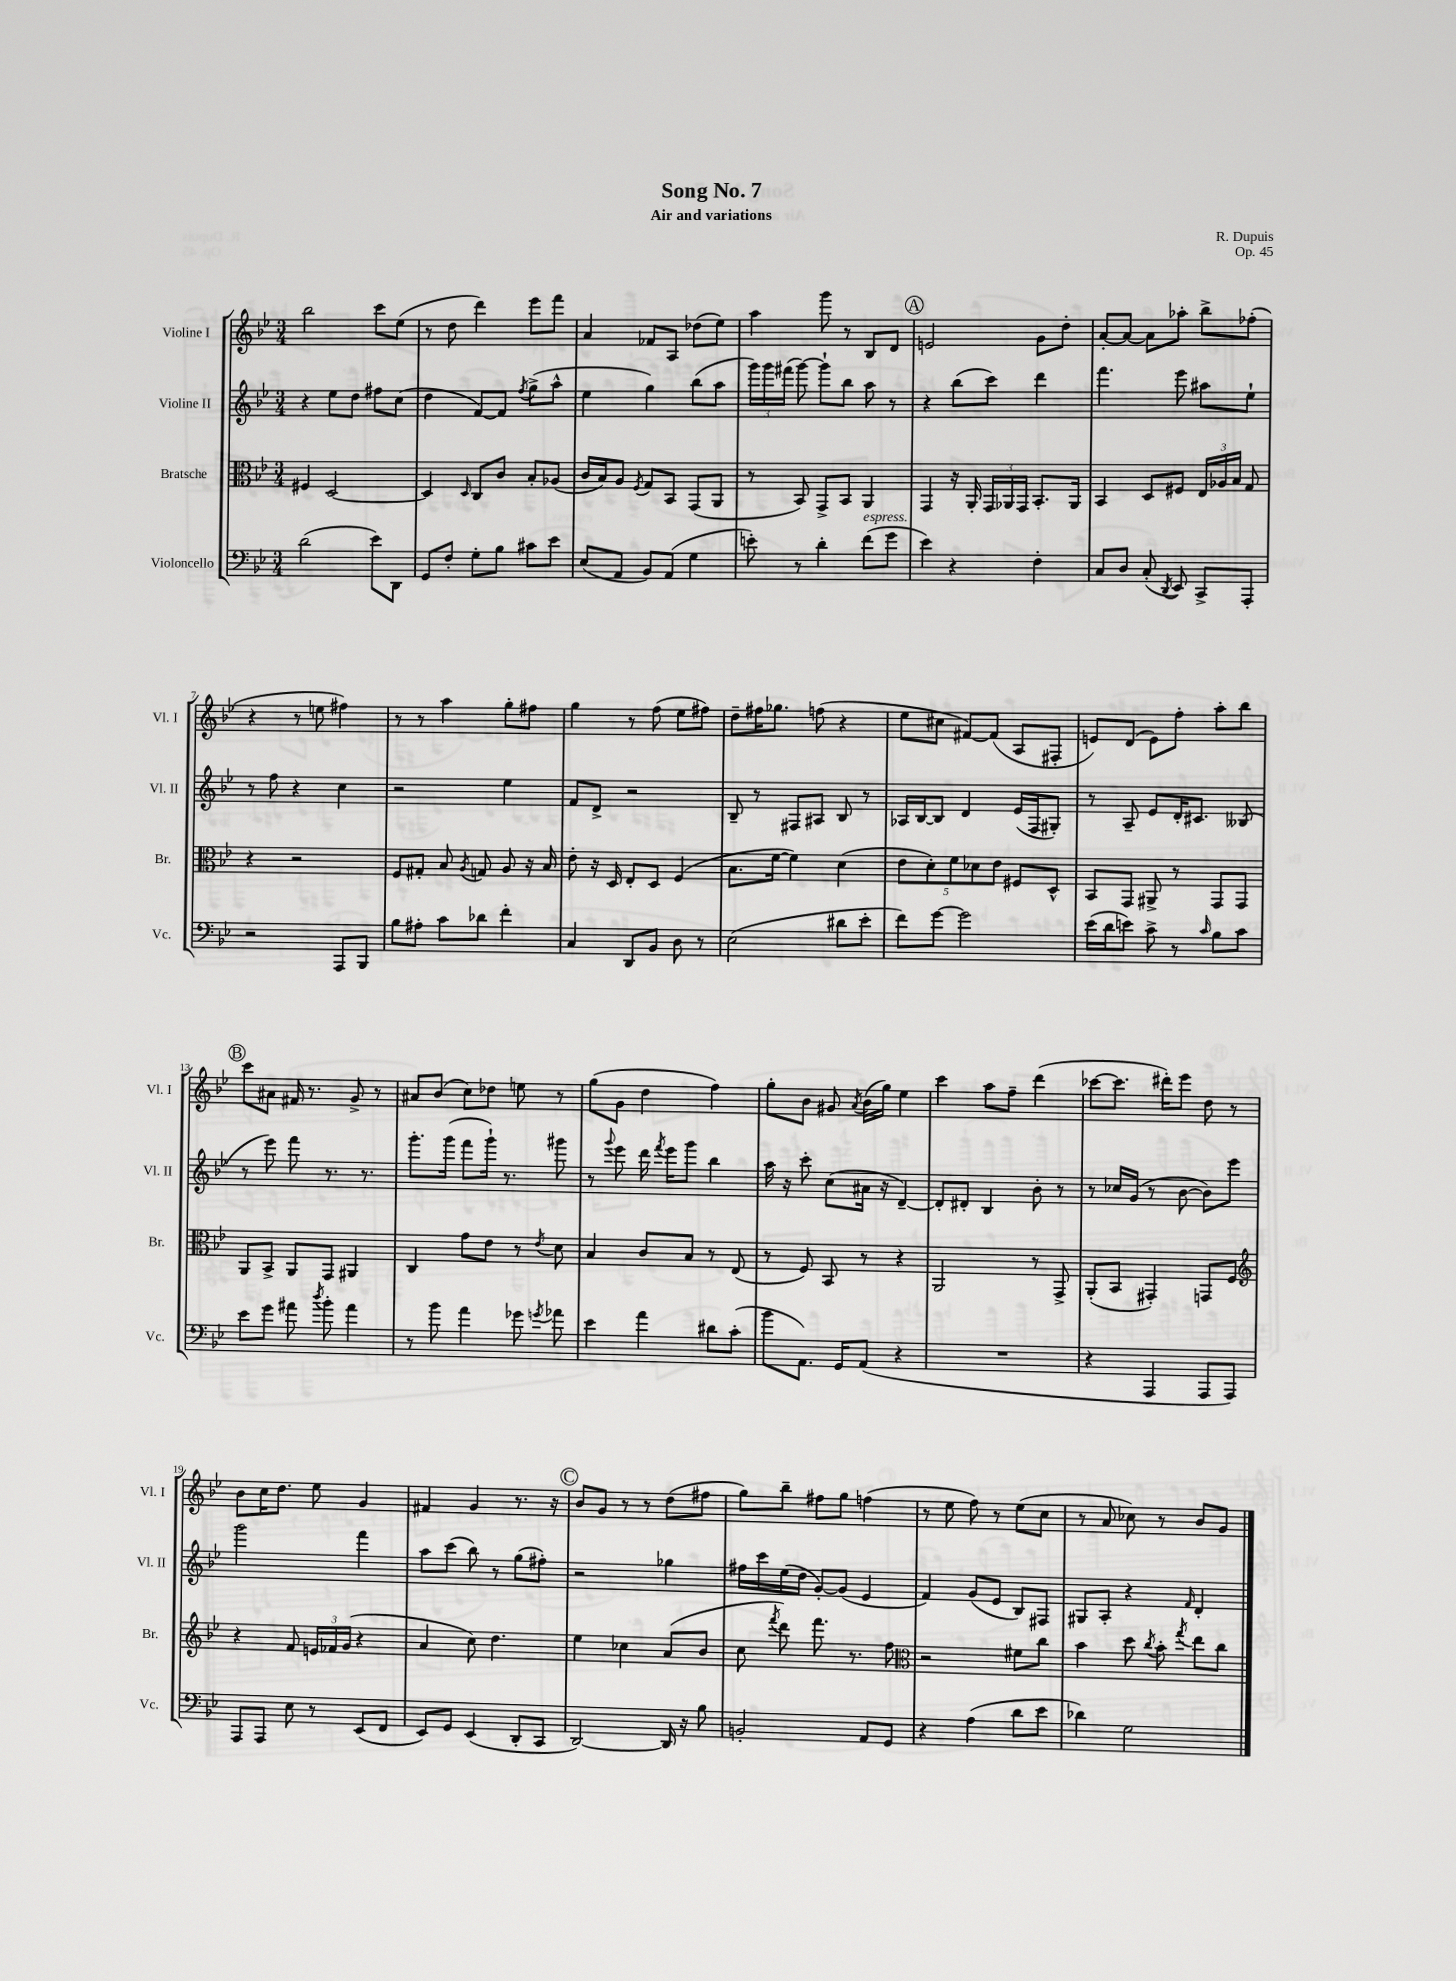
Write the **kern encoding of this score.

**kern	**kern	**kern	**kern
*part4	*part3	*part2	*part1
*staff4	*staff3	*staff2	*staff1
*I"Violoncello	*I"Bratsche	*I"Violine II	*I"Violine I
*I'Vc.	*I'Br.	*I'Vl. II	*I'Vl. I
*clefF4	*clefC3	*clefG2	*clefG2
*k[b-e-]	*k[b-e-]	*k[b-e-]	*k[b-e-]
*M3/4	*M3/4	*M3/4	*M3/4
=1	=1	=1	=1
(2d\	4F#X/	4r	2bb-\
.	[2D/	8ee-\L	.
.	.	8dd\J	.
8e-\L)	.	8ff#X\L	8ccc\L
8DD\J	.	(8cc\J	(8ee-\J
=2	=2	=2	=2
8GG/L	4D/]	4dd\	8r
8F'/J	.	.	8dd\
.	16qqD/	.	.
8G'\L	8C/L	[8f/L)	4ddd\)
8B-\J	8c/J	8f/J]	.
.	.	8qff/	.
8c#X\L	8B-'/L	(8gg^\L	8eee-\L
8e-\J	(8A-X/J	8aa^^\J	8fff\J
=3	=3	=3	=3
(8E-/L	16c/LL	4ee-\	4a/
.	16B-/J)	.	.
8AA/J	8A/J	.	.
.	8qF/	.	.
8BB-/L)	8G/L	4gg\)	8f-X/L
(8AA/J	8BB-/J	.	8A/J
4G\	(8GG/L	(8bb-\L	(8dd-X\L
.	8AA/J	8aa\J	8ee-\J)
=4	=4	=4	=4
8en'\)	8r	24ggg\LL)	4aa\
.	.	24ggg\	.
.	.	(24fff#X\JJ	.
8r	8BB-/)	[8ggg\)	.
4d'\	8GG^/L	8ggg`\L]	8ggg\
.	8BB-/J	8bb-\J	8r
!LO:TX:a:i:t=espress.	!	!	!
(8f\L	4AA/	8aa\	8B-/L
8g\J	.	8r	8d/J
!!LO:REH:place=s1:t=A
=5	=5	=5	=5
4e-\)	4GG/	4r	2en/
4r	16r	(8bb-\L	.
.	16AA'/	.	.
.	24GG/LL	8ccc\J)	.
.	24AA-X/	.	.
.	24GG/JJ	.	.
4F'\	8.BB-'/L	4ddd\	8g\L
.	.	.	8dd'\J
.	16AA-/Jk	.	.
=6	=6	=6	=6
8C/L	4BB-/	4.fff\	[8a'/L
8D/J	.	.	8a/J_
(8C'/	8D/L	.	8a\L]
8qDD/	.	.	.
8EE-/)	8F#X/J	8eee-\	8aa-X'\J
8CC^/L	24E-/LL	8aa#X\L	8bb-^\L
.	24A-X/	.	.
.	24B-/JJ	.	.
8AAA'/J	8G/	8ee-`\J	(8ff-X'\J
!!LO:LB:g=z
=7	=7	=7	=7
2r	4r	8r	4r
.	.	8ff\	.
.	2r	4r	8r
.	.	.	8een\
8AAA/L	.	4cc\	4ff#X\)
8BBB-/J	.	.	.
=8	=8	=8	=8
8B-\L	8F/L	2r	8r
8A#X'\J	8G#X'/J	.	8r
8c\L	8B-/	.	4aa\
.	8qA/	.	.
8d-X\J	8Gn/	.	.
4f'\	8A/	4ee-\	8gg'\L
.	16r	.	8ff#X\J
.	16B-/	.	.
=9	=9	=9	=9
4C/	8e-'\	8f/L	4gg\
.	16r	8d^/J	.
.	16D/	.	.
8DD/L	8E-'/L	2r	8r
8BB-/J	8D/J	.	(8ff\
8D\	(4F/	.	8ee-\L
8r	.	.	8ff#X\J)
=10	=10	=10	=10
(2E-\	8.B-\L	8B-~/	8dd~\L
.	.	8r	16ff#X\K
.	[16f\Jk	.	8.gg-X\J
.	4f\])	8F#X/L	.
.	.	8A#X/J	(8ffn\
8d#X\L	(4d\	8B-/	4r
8e-'\J	.	8r	.
=11	=11	=11	=11
8f\L)	10e-\L	16A-X/LL	8ee-\L
.	.	[16B-/J	.
.	10d'\)	.	.
[8g\J	.	8B-/J]	8cc#X\J
.	10f\	.	.
2g\]	.	4d/	[8f#X/L)
.	10d-X\	.	.
.	.	.	(8f#/J]
.	10e-\J	.	.
.	8F#X/L	(16e-/LL	8A/L
.	.	16F/J	.
.	8D^^/J	8G#X'/J)	8F#X'/J
=12	=12	=12	=12
(16e-\LL	8BB-/L	8r	8en/L)
16d\J	.	.	.
8en\J)	8GG/J	8A~/	(8d/J
8c^\	8AA#X^/	8e-/L	8e\L)
8r	8r	16d'/K	8ff'\J
.	.	8.c#X/J	.
16qqc/	.	.	.
8B-\L	8GG/L	.	8aa'\L
8c\J	8GG/J	(8B--X/	8bb-\J
!!LO:LB:g=z
!!LO:REH:place=s1:t=B
=13	=13	=13	=13
8e-\L	8AA/L	8r	8ccc\L
8g\J	8BB-^/J	8eee-\)	8a#X\J
8a#X\	8AA/L	8fff\	16f#X/
.	.	.	8.r
8qdd/	.	.	.
8b-'\	8GG/J	8.r	.
4a#\	4AA#X/	.	8g^/
.	.	8.r	.
.	.	.	8r
=14	=14	=14	=14
8r	4C/	8.ggg'\L	8a#X/L
8b-\	.	.	(8b-/J
.	.	(16ggg\Jk	.
4a\	8g\L	8fff\L	8cc\L)
.	8e-\J	16ggg`\Jk)	8dd-X\J
.	.	8.r	.
8g-X\	8r	.	8een\
8qgn/	8qe-/	.	.
8a-X\	8d\	8ggg#X\	8r
=15	=15	=15	=15
4e-\	4B-/	8r	(8gg\L
.	.	8qqggg/	.
.	.	8eee-\	8g\J
4a\	8c/L	16ddd\	4dd\
.	.	8qfff/	.
.	.	16eee-\KL	.
.	8B-/J	8ggg\J	.
8d#X\L	8r	4bb-\	4ff\)
(8c'\J	(8E-/	.	.
=16	=16	=16	=16
8b-\L	8r	16aa\	8gg'\L
.	.	16r	.
8.AA\J)	8F/)	8ccc'\	8b-\J
.	8BB-/	(8cc\L	8g#X/
16GG/KL	.	.	.
.	.	.	8qa/
(8AA/J	8r	16a#X\Jk	(16b-\LL
.	.	16r	16gg\JJ)
4r	4r	[4d~/)	4ee-\
=17	=17	=17	=17
2.r	2AA/	8d'/L]	4ccc\
.	.	8d#X'/J	.
.	.	4B-/	8aa\L
.	.	.	8ff~\J
.	8r	8b-'\	(4ddd\
.	8GG^/	8r	.
=18	=18	=18	=18
4r	(8AA'/L	8r	[8ccc-X\L
.	8BB-/J	16cc-X/LL	8.ccc-\J]
.	.	(16g/JJ	.
4AAA/	4GG#X'/)	8r	.
.	.	.	16ddd#X'\KL)
.	.	[8b-\	8eee-\J
8AAA/L	8GGn/L	8b-\L])	8dd\
8AAA/J)	8F/J	8eee-\J	8r
!!LO:LB:g=z
=19	=19	=19	=19
*	*clefG2	*	*
8AAA/L	4r	2ggg\	8b-\L
8AAA/J	.	.	16cc\K
.	.	.	8.dd\J
8E-\	8f/	.	.
8r	24en/LL	.	8ee-\
.	24f-X/	.	.
.	(24g/JJ	.	.
(8EE-/L	4r	4fff\	4g/
8FF/J	.	.	.
=20	=20	=20	=20
8EE-/L)	4a/	8aa\L	4f#X/
8GG/J	.	(8ccc\J	.
(4EE-/	8cc\)	8bb-\)	4g/
.	4.dd\	8r	.
8DD'/L	.	(8gg\L	8.r
8CC/J	.	8ff#X'\J)	.
.	.	.	16r
!!LO:REH:place=s1:t=C
=21	=21	=21	=21
[2DD/)	4ee-\	2r	8b-/L
.	.	.	8g/J
.	4cc-X\	.	8r
.	.	.	8r
16DD/]	(8a/L	4gg-X\	(8dd\L
16r	.	.	.
8B-\	8b-/J	.	8ff#X\J
=22	=22	=22	=22
2BBn'/	8cc\	16ff#X\LL	8gg\L)
.	.	16ccc\	.
.	8qfff/	.	.
.	8ddd\)	(16ee-\	8bb-~\J
.	.	16dd\JJ	.
.	8.fff\	[8g'/L)	8ff#X\L
.	.	(8g/J]	8gg\J
.	8.r	.	.
8AA/L	.	4e-/	(4ffn\
8GG/J	8ff\	.	.
=23	=23	=23	=23
*	*clefC3	*	*
4r	2r	4f/)	8r
.	.	.	8ee-\
(4A\	.	(8g/L	8ff\)
.	.	8e-/J	8r
8d\L	8f#X\L	8B-/L)	(8ee-\L
8e-\J	8cc\J	8F#X/J	8cc\J
=24	=24	=24	=24
4d-X\)	4b-\	8G#X/L	8r
.	.	8A'/J	8a/
2G\	8dd\	4r	8cc-X\)
.	8qcc/	.	.
.	8b-'\	.	8r
.	8qgg/	16qqf/	.
.	8ee-\L	4d'/	8b-/L
.	8cc\J	.	8g/J
==	==	==	==
*-	*-	*-	*-
